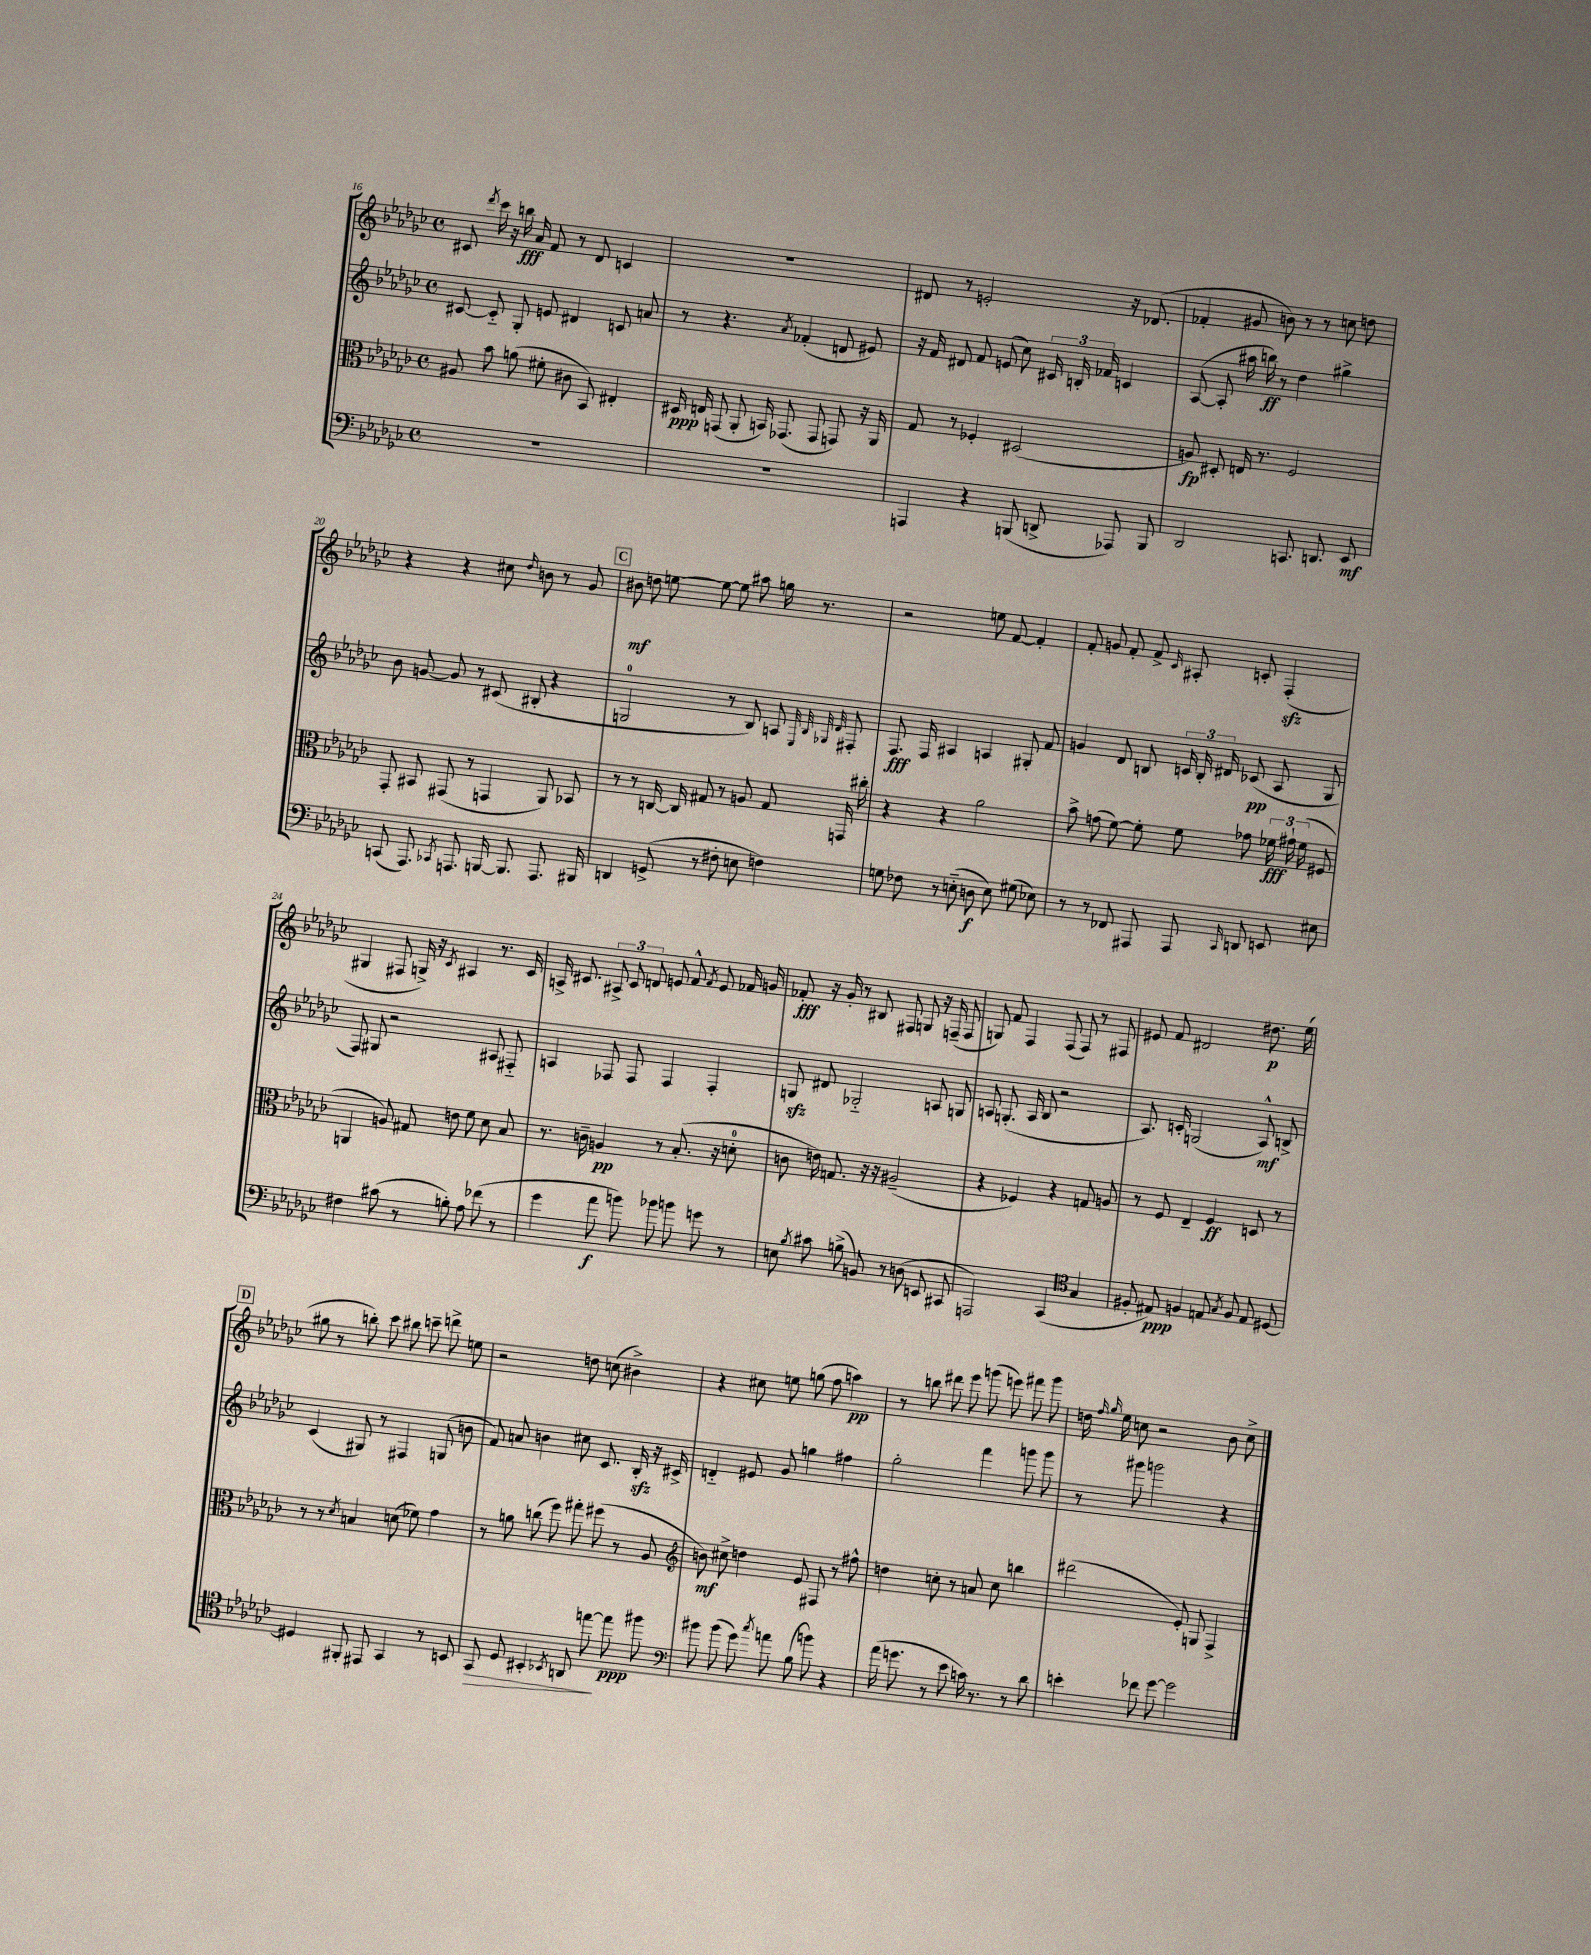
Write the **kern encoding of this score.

**kern	**kern	**kern	**kern
*staff4	*staff3	*staff2	*staff1
*clefF4	*clefC3	*clefG2	*clefG2
*k[b-e-a-d-g-c-]	*k[b-e-a-d-g-c-]	*k[b-e-a-d-g-c-]	*k[b-e-a-d-g-c-]
*M4/4	*M4/4	*M4/4	*M4/4
*met(c)	*met(c)	*met(c)	*met(c)
1r	8A#	[8c#	8c#
.	.	.	8qddd-
.	8b-	8c#'~]	16ccc-
.	.	.	16r
.	(8a	8G-'	16bb
.	.	.	16a-
.	8f#'	8e	8f
.	8c#	4d#	8r
.	8BB-)	.	8d-
.	4E#'	8c	4c
.	.	8a	.
=	=	=	=
1r	16D#	8r	1r
.	16E	.	.
.	(8GG	4.r	.
.	8AA-'	.	.
.	16BB)	.	.
.	(8.GG-	.	.
.	.	8qa-	.
.	.	(4f-'	.
.	8GG-	.	.
.	8GG)	8d	.
.	16r	8e#)	.
.	16AA-	.	.
=	=	=	=
4AAA	8G-	16r	8d#
.	.	16f	.
.	8r	8d#	8r
4r	4F-'	8f	2e'
.	.	(8e	.
(8BBB	(2D#	8cc-)	.
8DD^	.	24c#	.
.	.	24B'	.
.	.	24f-	.
8AAA-)	.	4c	16r
.	.	.	(8.d-
8BBB	.	.	.
=	=	=	=
2DD-	8A)	([8A-	4f-'
.	8D#'	8A-']	.
.	16E	16aa#	8g#
.	8.r	16bb)	.
.	.	8r	8b)
8.CC	2F	4dd-	8r
.	.	.	8r
8.DD	.	.	.
.	.	4gg#^	8cc
8EE-	.	.	8dd
=	=	=	=
(8CC	8GG-'	8b-	4r
8.AAA-)	8BB#	[8g	.
.	(8GG#	8g]	4r
8qCC-	.	.	.
8.AAA	.	.	.
.	8r	8r	.
[16BBB	4GG	(8c#	8cc#
8.BBB]	.	.	.
.	.	.	16qqdd-
.	.	8B#'	8b
8.AAA	8AA-)	4r	8r
.	8BB-	.	8g-
16BBB#	.	.	.
=	=	=	=
4DD	8r	2G	8b#
.	8r	.	8dd
(8GG^	[16C	.	[8ee
.	16C]	.	.
8r	8G#	.	8ee_
8F#'	8r	8r	8ee]
8E	8A	8B-)	8aa#
4F)	8G#	8A	16gg
.	.	.	8.r
.	.	32qqE-	.
.	.	32qqB-	.
.	.	32qqG-	.
.	.	32qqd-	.
.	16GG	8F#'	.
.	16cc#'	.	.
=	=	=	=
8G	4r	8.F	2r
8F-	.	.	.
.	.	16F	.
8r	4r	4A#	.
(8E'~	.	.	.
8D	2a-	4A	8ee
8E)	.	.	[8f
(8G#	.	8G#'	4f']
8E-)	.	8f	.
=	=	=	=
8r	8b-^	4g	8f'
8r	(8g	.	8g
8FF-	[8f)	8d-	8f'
8AAA#	8f']	8B	8f^
.	.	.	16qqc-
8AAA#	8f	24c	8A#'
.	.	24B'	.
.	.	24d#	.
16qqCC-	.	.	.
8DD	8g-	(8c-	8c'
8EE	24f-	8A-	(4F'
.	24g#`	.	.
.	(24f-	.	.
8E#	8F#	8G-	.
=	=	=	=
4F#	4AA	8F)	4G#
.	.	8G#	.
(8c#	8A)	2r	8F#
8r	8G#	.	16G^)
.	.	.	16r
.	.	.	8qc-
8B')	8e	.	4A#
8A-	8f	.	.
(8f-	8d-	8A#	8.r
8r	8B-	8F#'~	.
.	.	.	16c-
=	=	=	=
4g-	8.r	4A	16A^
.	.	.	8.c#
.	16c~	.	.
8a-	4A	8F-	12A#^
.	.	.	12c#
8b)	.	8F-	.
.	.	.	12d
8b-	8r	4F-	8e
8b	(8.B-'	.	8f^^
.	.	.	8qf
8g	.	4F-'	8e
.	16r	.	.
8r	8d'	.	16f-
.	.	.	16g
=	=	=	=
8E	8c	8G	8f-'
8qB-	.	.	.
8c#	16e)	8d#	16r
.	8.G	.	16g-'
(8B^	.	2G-'~	8r
8BB)	16r	.	8B#
.	16r	.	.
8r	(2A#~	.	8F#
(8D	.	.	8G
8EE	.	8A	16r
.	.	.	(16F~
8CC#	.	8G	8F
=	=	=	=
2AAA)	4r	8A	8G)
.	.	(8.G'	8f
.	4F-)	.	4F
.	.	16A	.
.	.	8B-	.
(4CC-	4r	2r	(8F
.	.	.	8F)
*clefC4	*	*	*
4G-	8G	.	8r
.	8A	.	8F#
=	=	=	=
8F#'	8r	8.A-)	8e#
8E#)	8F	.	8f
.	.	16c'	.
4F	4E-~	(2G	2d#
8E	4F	.	.
8qG-	.	.	.
8F	.	.	.
8E	8D	8A-^^)	8.dd#
[8D#	8r	8B^	.
.	.	.	(16ee-
=	=	=	=
4D#]	8r	(4c-	8gg#
.	8r	.	8r
.	8qd-	.	.
8FF#'	4B	8G#)	8bb')
8EE#	.	8r	8ccc-
4GG-	(8d	4F#	8bb#
.	8f-)	.	8ccc~
8r	4g-	(8G	8ddd^
8BB	.	8b	8ee
=	=	=	=
8GG-	8r	8f)	2r
8D-	8a	8a	.
4BB#'	(8cc	4b	.
.	8ff)	.	.
8qBB-	.	.	.
8AA	8gg#'	8cc#	8dd
[8ee	(8ff#	8.c-	(8cc
8ee]	8r	.	4b#^)
.	.	16B-'	.
8ff#	8A-	16r	.
.	.	16c#^	.
=	=	=	=
*clefF4	*clefG2	*	*
8b#	8b)	4d'~	4r
(8b#	8cc#^	.	.
8g-)	4dd	8e#	8cc#
8qcc-	.	.	.
8a	.	8g-	8ee
(8B-	8e-	4gg	(8gg
8b)	8F#	.	8ff
4r	8r	4ff#	4aa)
.	8ff#^^	.	.
=	=	=	=
(16a-	4dd	2gg-'	8r
8.g	.	.	.
.	.	.	8bb
8r	8cc'	.	8ddd#
8e-	8r	.	8eee-
16c)	8a	4fff	(8ggg
8.r	.	.	.
.	8cc	.	8eee)
8r	4bb	8ggg	8fff#
8d-	.	8ggg	8ggg
=	=	=	=
4e'	(2ddd#	8r	16dd
.	.	.	16qqff
.	.	.	16qqgg-
.	.	.	16ee-
.	.	8ggg#	8cc
8f-	.	2ggg	2r
[8g-	.	.	.
2g-]	8e-')	.	.
.	8G	.	.
.	4F^	4r	8b-
.	.	.	8cc^
==	==	==	==
*-	*-	*-	*-
